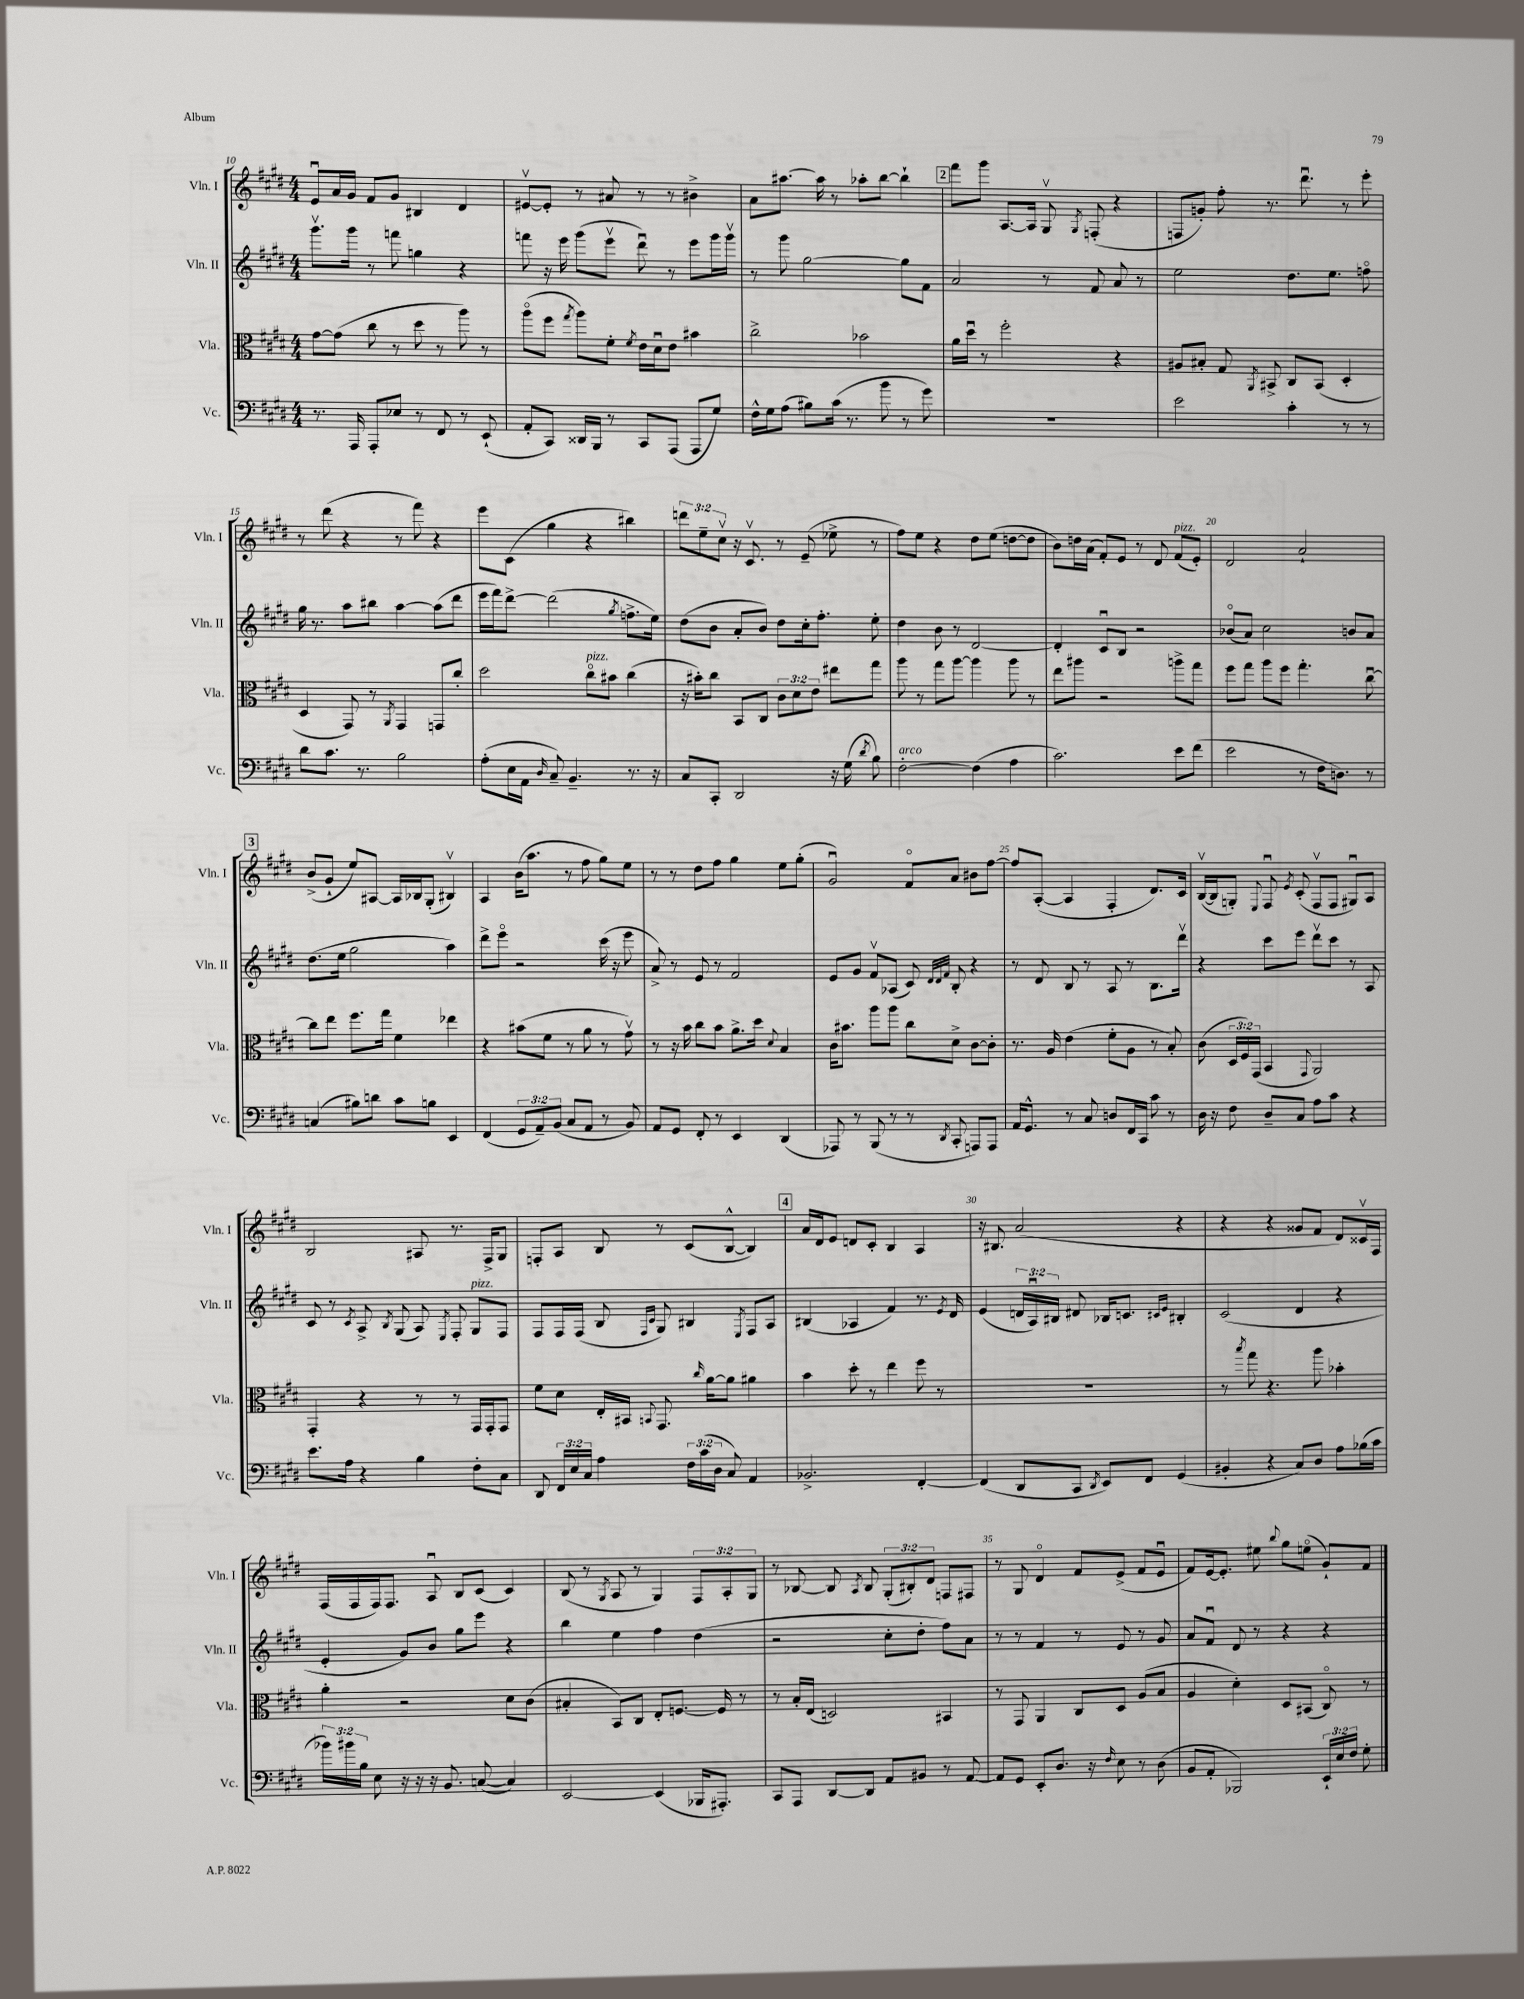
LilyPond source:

<<
\new StaffGroup <<
\new Staff = "s0" \with { instrumentName = "Vln. I" shortInstrumentName = "Vln. I" } {
    \clef treble \key e \major \numericTimeSignature \time 4/4 \override Staff.TupletNumber.text = #tuplet-number::calc-fraction-text
    \autoBeamOff e'8[\downbow a'16 gis'16] fis'8[ gis'8] bis4 dis'4 |
    eis'8[~\upbow eis'8]-. r8 ais'8 r8 r8 bis'4-> |
    a'8[ ais''8.]~ ais''16 r8 aes''8[-. b''8]~ b''4-! |
    \mark \markup { \box "2" } fis'''8[ gis'''8] a8.[~ a16] gis8\upbow \acciaccatura { gis8 } f8-.( r4 |
    f8[ g'8]-.) fis''8-. r8. dis'''8.\downbow r8 e'''8-. |
    r8 dis'''8( r4 r8 fis'''8) r4 |
    e'''8[ cis'8]( gis''4 r4 bis''4) |
    \tuplet 3/2 { d'''8[ e''8-- cis''8]\upbow } r16 cis'8.\upbow r8 e'8--( ees''8-> r8 |
    fis''8[) e''8] r4 dis''8[ e''8]( d''8[~ d''8] |
    b'8[) d''16 a'16]( fis'8[-.) e'8] r8 dis'8 fis'8[^\markup { \italic "pizz." }( e'8]-.) |
    dis'2 a'2-! |
    \mark \markup { \box "3" } b'8[->( gis'8]-! e''8[) ais8]~ ais16[ bes16 gis8]-.( bis4\upbow) |
    a4 b'16[( a''8.] r8 fis''8 gis''8[) e''8] |
    r8 r8 dis''8[ fis''8] gis''4 e''8[ gis''8]-.( |
    gis'2\downbow) fis'8[\flageolet a'8] bis'8[ fis''8]~ |
    fis''8[ a8]~-.( a4 fis4-. dis'8.[) cis'16] |
    b16[~\upbow( b16 g8]-.) \appoggiatura { e8 } fis8\downbow \acciaccatura { e'8 } cis'8-.( fis8[\upbow fis8] gis8[\downbow) a8] |
    b2 ais8 r8. fis16[-> gis8] |
    f8[-. a8] b8 r8 cis'8[( b8]~-^ b4) |
    \mark \markup { \box "4" } a'16[ dis'16 e'8] d'8[ cis'8]-. b4 a4 |
    r16 bis8. a'2( r4 |
    r4 r4 gisis'8[ fis'8] dis'8[) cisis'16\upbow fis16] |
    fis16[( fis16 fis16) fis8.] a8\downbow b8[ cis'8]( cis'4) |
    b8( r8 \acciaccatura { gis8 } a8 r8 gis4) \tuplet 3/2 { fis8[ a8-. gis8] } |
    r8 bes8~ bes8 \acciaccatura { a8 } bes8 \tuplet 3/2 { gis8[-.( bis8-.) dis'8] } f8[ fis8] |
    r8 gis8 dis'4\flageolet fis'8[ e'8]->( fis'8[ e'8]\downbow |
    fis'8[) e'16~ e'8.]-. eis''8 \appoggiatura { b''8 } gis''8[ e''8]\flageolet( gis'8[-!) fis'8] \bar "|." |
}
\new Staff = "s1" \with { instrumentName = "Vln. II" shortInstrumentName = "Vln. II" } {
    \clef treble \key e \major \numericTimeSignature \time 4/4 \override Staff.TupletNumber.text = #tuplet-number::calc-fraction-text
    \autoBeamOff gis'''8.[\upbow gis'''16] r8 f'''8 g''4 r4 |
    f'''8 r16 e'''16 gis'''8[( e'''8]\upbow dis'''8\downbow) r8 e'''8[ gis'''16 gis'''16]\upbow |
    r8 gis'''8 gis''2~ gis''8[ fis'8] |
    \mark \markup { \box "2" } a'2 r8 fis'8 a'8 r8 |
    e''2 dis''8.[ e''8.] f''8\flageolet |
    gis''16 r8. a''8[ bis''8] a''4~ a''8[( dis'''8] |
    e'''16[ fis'''16) dis'''8]~-> dis'''2( \acciaccatura { gis''8 } f''8.[-> e''16]) |
    dis''8[( b'8] a'8[-. b'8]) dis''8[ cis''16-. fis''8.]-. e''8-. |
    dis''4 b'8 r8 dis'2~ |
    dis'4-. cis'8[\downbow b8] r2 |
    bes'8[\flageolet( a'8]) cis''2 b'8[ a'8] |
    \mark \markup { \box "3" } dis''8.[( e''16] gis''2 a''4) |
    dis'''8[-> e'''8]\flageolet r2 cis'''16( r16 e'''8 |
    a'8->) r8 e'8 r8 fis'2 |
    e'8[ gis'8] fis'8[\upbow aes8]( cis'8) \grace { dis'32[ dis'32 fis'32] } b8-. r4 |
    r8 dis'8 b8 r8 a8 r8 b8.[ dis'''16]\upbow |
    r4 cis'''8[ e'''8] dis'''8[\upbow cis'''8] r8 a8 |
    cis'8 r8 \acciaccatura { cis'8 } a8-> \acciaccatura { b8 } gis8( a8) \acciaccatura { e8 } fis8-. gis8[^\markup { \italic "pizz." } fis8] |
    fis8[ fis16 fis16]( b8 \grace { fis16[ cis'16] } gis8) bis4 \acciaccatura { e8 } fis8[ a8] |
    \mark \markup { \box "4" } bis4( aes4 fis'4) r8. \acciaccatura { e'8 } dis'16 |
    e'4( \tuplet 3/2 { d'16[ a16\downbow) bis16] } dis'8 bes16[ c'8.] \grace { cis'16[ e'16] } bis4-. |
    cis'2( dis'4 r4 |
    e'4-. gis'8[) b'8] gis''8[ e'''8] r4 |
    b''4 e''4 fis''4 dis''4( |
    r2 cis''8[-. dis''8]-. fis''8[) a'8] |
    r8 r8 fis'4 r8 e'8 r8 gis'8 |
    a'8[ fis'8]\downbow dis'8 r8 r4 r4 \bar "|." |
}
\new Staff = "s2" \with { instrumentName = "Vla." shortInstrumentName = "Vla." } {
    \clef alto \key e \major \numericTimeSignature \time 4/4 \override Staff.TupletNumber.text = #tuplet-number::calc-fraction-text
    \autoBeamOff gis'8[~ gis'8]( cis''8 r8 dis''8 r8 a''8) r8 |
    a''8[\flageolet( fis''8] \acciaccatura { gis''8 } a''8[) fis'8]-. \acciaccatura { fis'8 } e'16[ dis'16\downbow e'8] bis'4 |
    cis''2-> bes'2 |
    \mark \markup { \box "2" } a'16[ dis''16]\downbow r8 fis''2-. r4 |
    ais8[ bis8]-. gis8 \acciaccatura { a,8 } bis,8-> cis8[ bis,8]( dis4-. |
    dis4 gis,8) r8 \acciaccatura { a,8 } gis,4 g,8[ cis''8]-. |
    dis''2 cis''8[\flageolet^\markup { \italic "pizz." } bis'8] cis''4( |
    r16 bis'16[-.) cis''8] b,8[ cis8] \tuplet 3/2 { cis'8[ dis'8 e'8] } eis''8[ gis''8] |
    a''8 r8 gis''8[ a''8]~ a''4 a''8 r8 |
    e''8[ ais''8] r2 a''8[-> gis''8] |
    fis''8[ gis''8] a''8[ fis''8] gis''4.-. cis''8~\downbow |
    \mark \markup { \box "3" } cis''8[ e''8] fis''8.[ gis''16] fis'4 ees''4 |
    r4 bis'8[( fis'8] r8 a'8 r8 gis'8\upbow) |
    r8 r16 b'16 cis''8[ b'8] a'8.[-> dis''16] \appoggiatura { dis'8 } b4 |
    cis'16[ bis'8.] a''8[ a''8] cis''8[ dis'8]-> cis'8[~ cis'8]-. |
    r8. a16 e'4( fis'8[-. a8] r8 b8-.) |
    cis'8( \tuplet 3/2 { dis16[ fis16) gis,16]( } b,4 \appoggiatura { gis,8 } a,2) |
    gis,4-. r4 r8 r8 gis,16[ gis,16-. gis,8] |
    fis'8[ dis'8] e16[-. bis,16] \appoggiatura { b,8 } gis,8. \grace { cis''16 } a'16[~ a'8] ais'4 |
    \mark \markup { \box "4" } b'4 dis''8-. r8 e''4 fis''8 r8 |
    R1 |
    r8 \acciaccatura { b''8 } gis''8 r4. a''8 bes'4-. |
    a'4-. r2 dis'8[ cis'8]( |
    bis4-. b,8[) cis8] e8[-. f8.]~ f16 r8 |
    r8 b16[-. e16]( d2) bis,4 |
    r8 gis,8 a,4 cis8[ dis8] a8[( b8] |
    a4 dis'4-.) dis8[ bis,8]( cis8\flageolet) r8 \bar "|." |
}
\new Staff = "s3" \with { instrumentName = "Vc." shortInstrumentName = "Vc." } {
    \clef bass \key e \major \numericTimeSignature \time 4/4 \override Staff.TupletNumber.text = #tuplet-number::calc-fraction-text
    \autoBeamOff r8. a,,16 a,,8[-. ees8] r8 fis,8 r8 e,8-!( |
    a,8[-. cis,8]) disis,16[ b,,16] r8 cis,8[ a,,8]( a,,8[ gis8]) |
    fis16[-^ gis16 a8]( bis8[) cis'16]( r8. b'8 r8 gis'8) |
    \mark \markup { \box "2" } R1 |
    e'2 cis'4-. r8 r8 |
    dis'8[ cis'8.] r8. b2 |
    a8[-.( e16 a,16] \grace { dis16 } cis8--) b,4.-- r8. r16 |
    cis8[ cis,8]-. dis,2 r16 gis16( \acciaccatura { dis'8 } b8) |
    fis2~-.^\markup { \italic "arco" } fis4( a4 |
    cis'2.) e'8[ fis'8]( |
    e'2 r8 fis16[ d8.]) r8 |
    \mark \markup { \box "3" } c4( bis8[) d'8] cis'8[ b8] e,4 |
    fis,4( \tuplet 3/2 { gis,8[ a,8--) b,8]( } cis8[ a,8] r8 b,8) |
    a,8[ gis,8] fis,8-. r8 e,4 dis,4( |
    aes,,8) r8 b,,8( r8 r8 \acciaccatura { dis,8 } cis,8-. a,,8[) a,,8] |
    a,16[ gis,8.]-^ r8 cis8 d8[ fis,16 cis,16] cis'8 r8 |
    dis16 r16 fis8 dis8[-- cis8] a8[ cis'8] r4 |
    e'8.[ a16] r4 b4 fis8[-. cis8] |
    dis,8 \tuplet 3/2 { fis,16[ e16 cis16] } a4 \tuplet 3/2 { fis16[ cis'16( dis16] } cis8) a,4 |
    \mark \markup { \box "4" } bes,2.-> fis,4~-. |
    fis,4( dis,8[ cis,8] \acciaccatura { dis,8 } e,8[) fis,8] gis,4( |
    bis,4-. r4 cis8[) dis8] a8[ bes16( cis'16] |
    \tuplet 3/2 { bes'16[) bis'16 b16] } e8 r16 r16 r16 b,8. c8~( c4) |
    e,2~ e,4( bes,,16[ ais,,8.]-.) |
    cis,8[ a,,8] dis,8[~ dis,8] a,8[ bis,8] r8 a,8~ |
    a,8[ gis,8] e,8[-. dis8.] r16 \grace { fis16 } e8 r8 dis8( |
    b,8[ a,8]-. bes,,2) \tuplet 3/2 { e,16[-! e16 fis16] } gis8-. \bar "|." |
}
>>
>>
\layout { \context { \Score currentBarNumber = #10 \override BarNumber.break-visibility = ##(#f #t #t) barNumberVisibility = #(every-nth-bar-number-visible 5) } }
